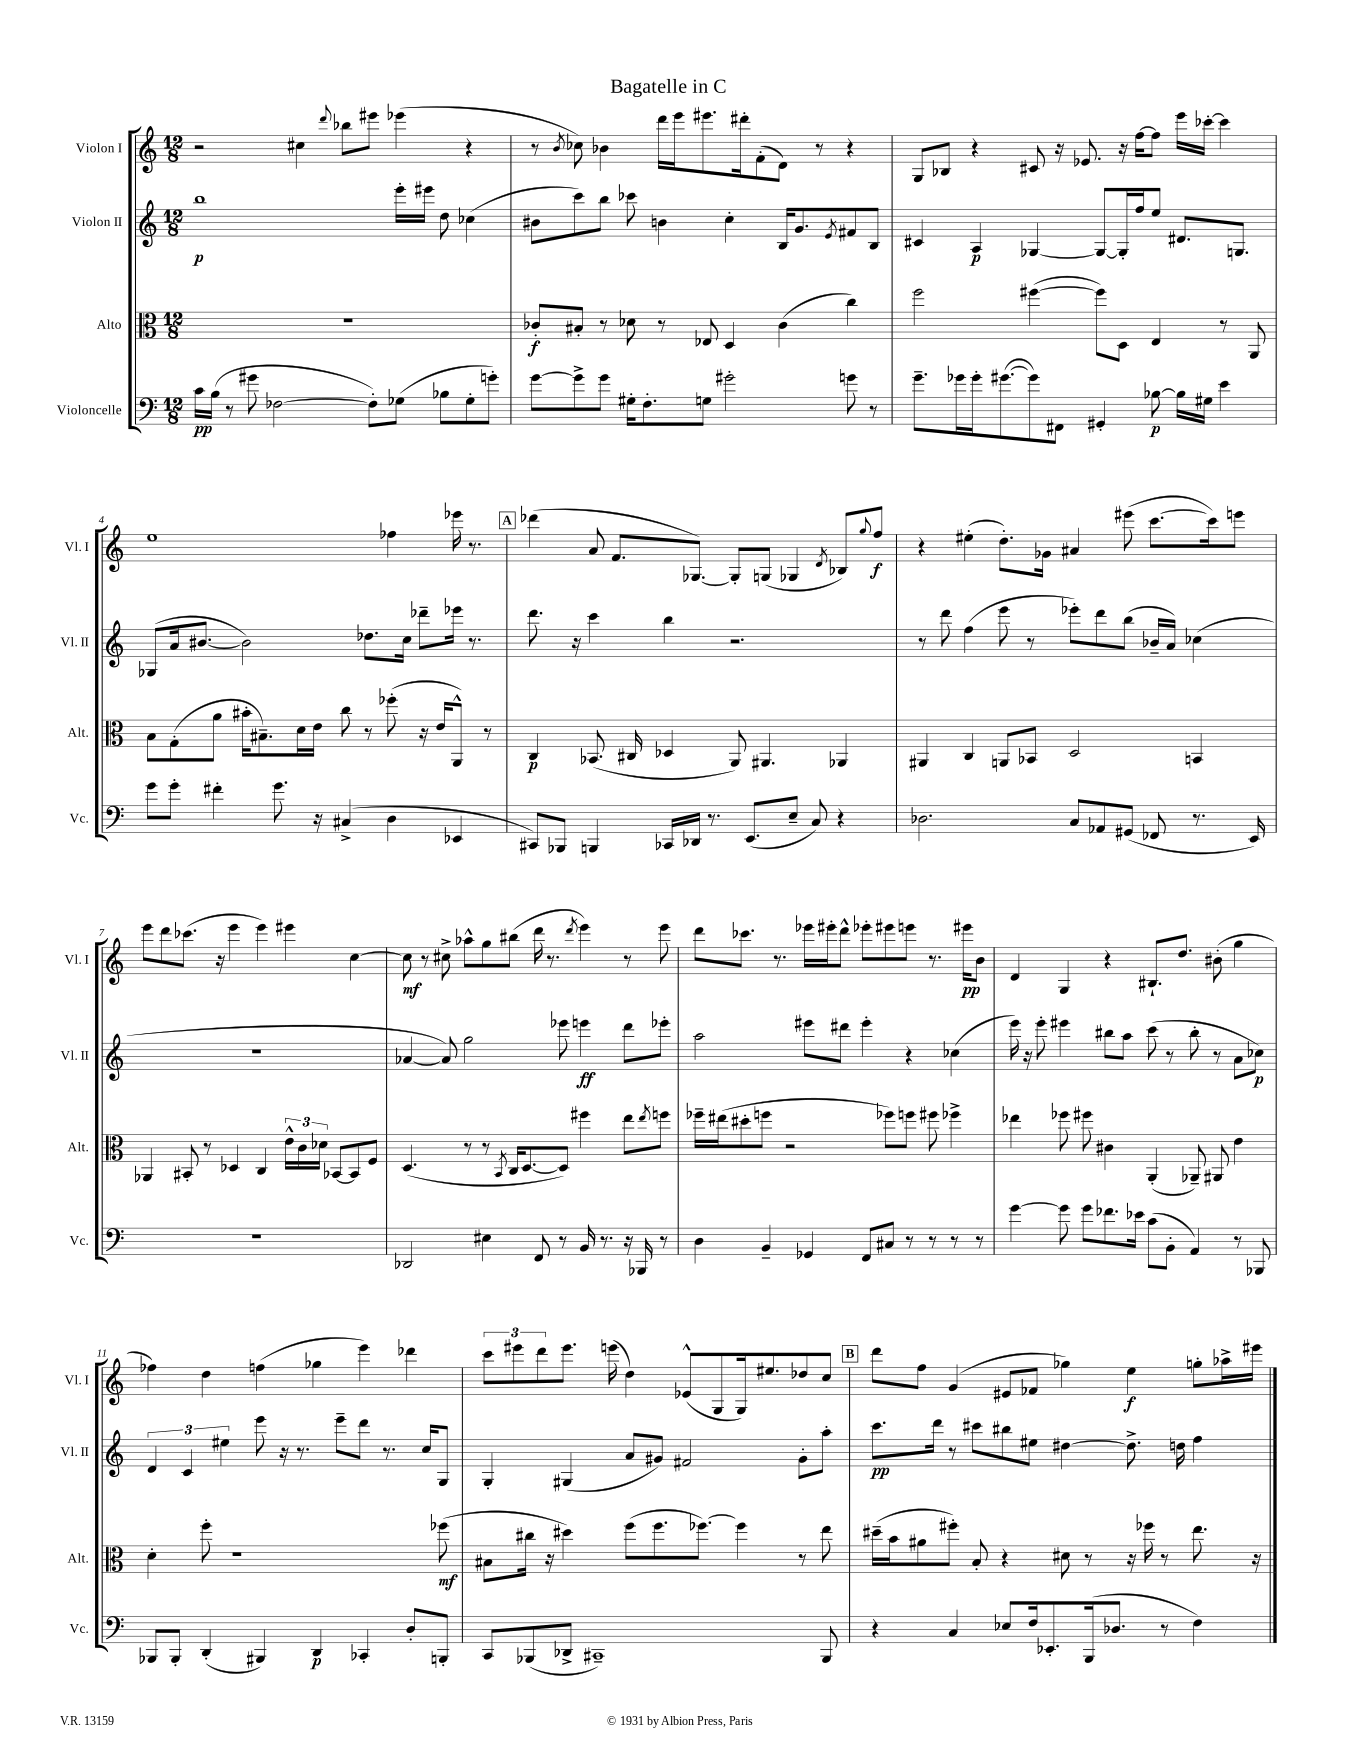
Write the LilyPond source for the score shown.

\header { title = "Bagatelle in C" }
<<
\new StaffGroup <<
\new Staff = "s0" \with { instrumentName = "Violon I" shortInstrumentName = "Vl. I" } {
    \clef treble \key c \major \numericTimeSignature \time 12/8
    r2 cis''4 \appoggiatura { d'''8 } bes''8 eis'''8 ees'''4( r4 |
    r8 \acciaccatura { b'8 } ces''8) bes'4 d'''16 e'''16 eis'''8. dis'''16-. f'8-.( d'8) r8 r4 |
    g8 bes8 r4 cis'8 r16 ees'8. r16 f''16~ f''8 e'''16 ces'''16~-. ces'''4 |
    e''1 fes''4 ees'''16 r8. |
    \mark \markup { \box "A" } des'''4( a'8 f'8. ges8.~) ges8-. g8( ges4 \acciaccatura { d'8 } bes8) \appoggiatura { g''8 } f''8\f |
    r4 eis''4-.( d''8.-.) ges'16 ais'4 eis'''8( c'''8.~ c'''16) e'''8 |
    e'''8 d'''8 ces'''8.( r16 e'''4 e'''4) eis'''4 c''4~ |
    c''8\mf r8 cis''8-> aes''8-^ g''8 bis''8( d'''16 r8. \acciaccatura { d'''8 } e'''4) r8 e'''8 |
    d'''8 ces'''8. r8. ees'''16 eis'''16-. d'''8-^ ees'''8-. eis'''8 e'''8 r8. eis'''16\pp b'8 |
    d'4 g4 r4 bis8.-! d''8. bis'8-.( g''4 |
    fes''4) d''4 f''4( ges''4 e'''4) des'''4 |
    \tuplet 3/2 { c'''8 eis'''8 d'''8 } eis'''8. e'''16( d''4) ees'8-^( g8 g16) eis''8. des''8 c''8 |
    \mark \markup { \box "B" } d'''8 f''8 g'4( eis'8 fes'8 ges''4) e''4\f g''8-. aes''16-> eis'''16 \bar "|." |
}
\new Staff = "s1" \with { instrumentName = "Violon II" shortInstrumentName = "Vl. II" } {
    \clef treble \key c \major \numericTimeSignature \time 12/8
    b''1\p e'''16-. eis'''16 d''8 ces''4( |
    bis'8 c'''8) b''8 ces'''8 b'4 c''4-. b16 g'8. \acciaccatura { e'8 } fis'8 b8 |
    cis'4 a4\p ges4~ ges8~ ges16-. f''16 e''8 dis'8. g8. |
    ges8( a'16 bis'8.~ bis'2) des''8. c''16 des'''8-- ees'''16 r8. |
    \mark \markup { \box "A" } d'''8. r16 c'''4 b''4 r2. |
    r8 d'''8 f''4( e'''8 r8 ees'''8-.) d'''8 b''8( bes'16-- a'16) ces''4( |
    R1. |
    aes'4~ aes'8) g''2 ees'''8 e'''4\ff d'''8 ees'''8-. |
    a''2 eis'''8 dis'''8 eis'''4-. r4 ces''4( |
    e'''16) r16 e'''8-. eis'''4 bis''8 a''8 c'''8( r8 bis''8-. r8 a'8 ces''8\p) |
    \tuplet 3/2 { d'4 c'4 eis''4 } e'''8 r16 r8. e'''8-- d'''8 r8. c''16 g8 |
    g4-. gis4( a'8 gis'8) fis'2 gis'8-. a''8-. |
    \mark \markup { \box "B" } c'''8.\pp d'''16 r8 cis'''8 bis''8 eis''8 dis''4~ dis''8.-> d''16 f''4 \bar "|." |
}
\new Staff = "s2" \with { instrumentName = "Alto" shortInstrumentName = "Alt." } {
    \clef alto \key c \major \numericTimeSignature \time 12/8
    R1. |
    ces'8-.\f bis8-. r8 des'8 r8 ees8 d4 ces'4( c''4) |
    f''2 fis''4~( fis''8) d8 e4 r8 a,8 |
    b8 g8-.( a'8 bis'16-. bis8.--) d'16 e'16 c''8 r8 fes''8-.( r16 e'16 a,8-^) r8 |
    \mark \markup { \box "A" } c4\p bes,8.( cis16 des4 a,8) ais,4. aes,4 |
    ais,4 c4 a,8 bes,8 d2 b,4 |
    aes,4 bis,8-. r8 des4 c4 \tuplet 3/2 { e'16-^ c'16 des'16 } bes,8~ bes,8 f8 |
    d4.( r8 r8 \acciaccatura { b,8 } c16 d8.~ d8) fis''4 e''8 \acciaccatura { e''8 } f''8 |
    fes''16-- eis''16( dis''8-. f''8 r2 fes''8) f''8 fis''8 fes''4-> |
    ees''4 fes''8 fis''8 cis'4 a,4-.( aes,8--) ais,8 e'4 |
    d'4-. f''8-. r1 fes''8\mf( |
    bis8 cis''16 r16 dis''4) f''8( f''8. fes''8.~) fes''4 r8 e''8 |
    \mark \markup { \box "B" } dis''16--( b'16 ais'8 fis''8-.) b8-. r4 dis'8 r8 r16 fes''16 r8 e''8. r16 \bar "|." |
}
\new Staff = "s3" \with { instrumentName = "Violoncelle" shortInstrumentName = "Vc." } {
    \clef bass \key c \major \numericTimeSignature \time 12/8
    c'16\pp b16( r8 gis'8 fes2~ fes8-.) ges8( bes8 ges8-. g'8-.) |
    g'8~ g'8-> g'8 gis16-. f8.-. g8 gis'2-. g'8 r8 |
    g'8.-- ges'16 ges'16-. gis'8.~( gis'8) fis,8 gis,4-. bes8~\p bes16 gis16 e'4 |
    g'8 g'8-. fis'4-. g'8. r16 cis4->( d4 ees,4 |
    \mark \markup { \box "A" } cis,8) bes,,8 b,,4 ces,16 des,16 r8. e,8.( e8-- c8) r4 |
    des2. c8 aes,8 gis,8( fes,8 r8. e,16) |
    R1. |
    des,2 eis4 f,8 r8 b,16 r8. r16 bes,,16 r8 |
    d4 b,4-- ges,4 f,8 cis8 r8 r8 r8 r8 |
    g'4~ g'8 g'8 fes'8. ees'16 c'8( b,8-. a,4) r8 bes,,8 |
    bes,,8 bes,,8-. d,4-.( bis,,4) d,4\p ces,4-. d8-. b,,8-. |
    c,8 bes,,8( des,8-> cis,1--) bes,,8 |
    \mark \markup { \box "B" } r4 c4 ees8 f16 ees,8.-. b,,16( des8. r8 f4) \bar "|." |
}
>>
>>
